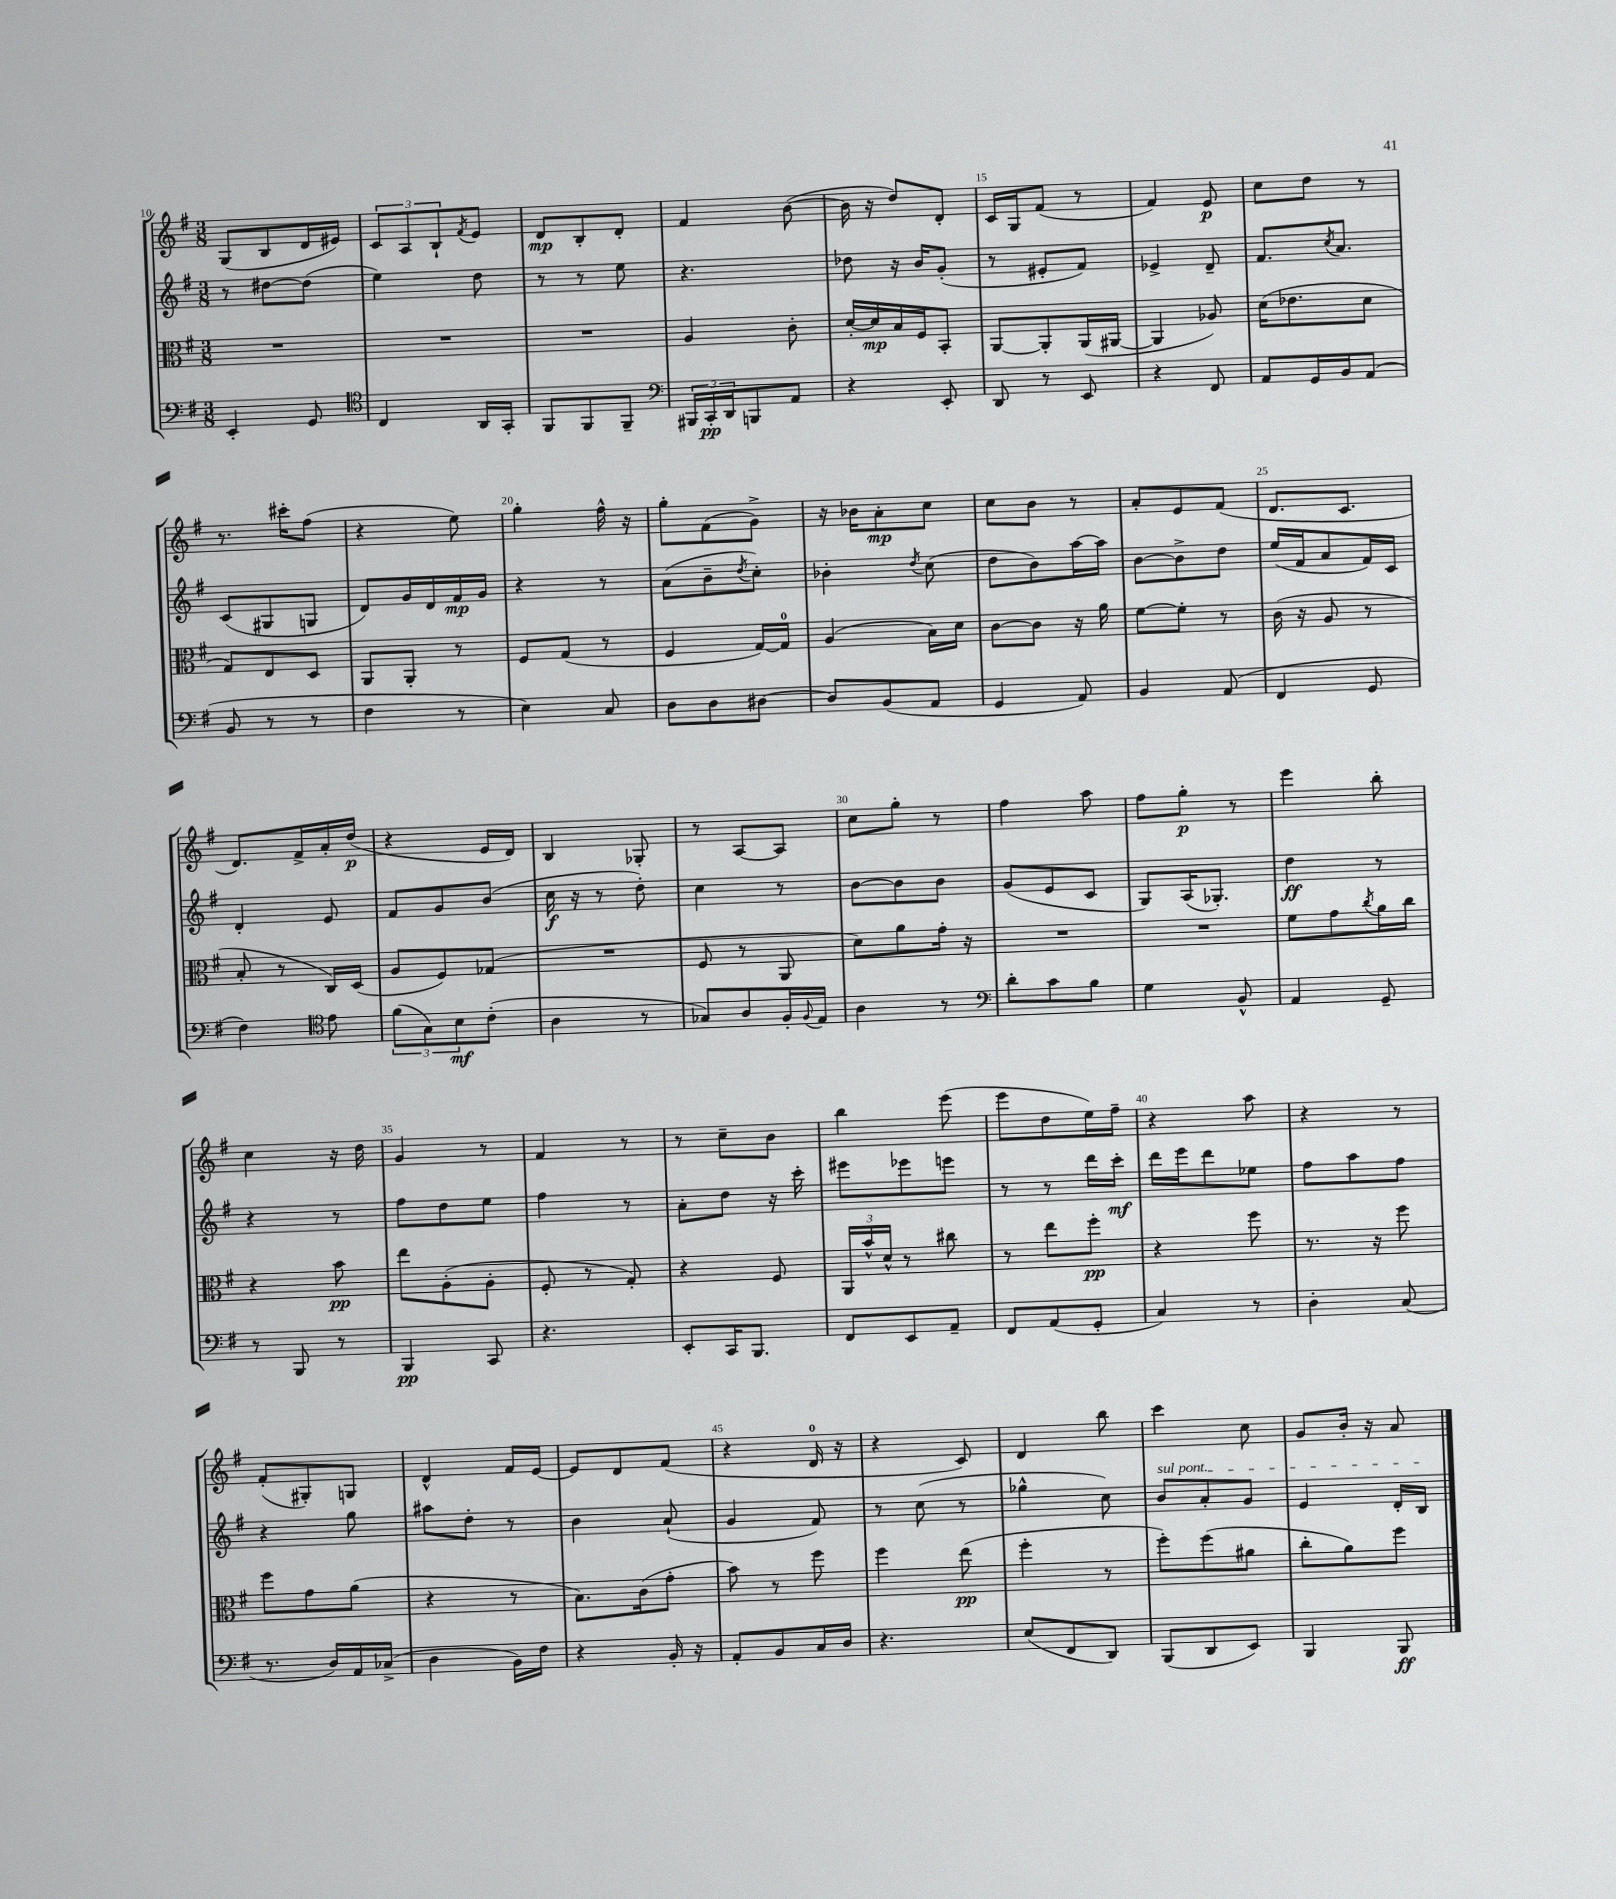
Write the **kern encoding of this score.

**kern	**kern	**kern	**kern
*staff4	*staff3	*staff2	*staff1
*clefF4	*clefC3	*clefG2	*clefG2
*k[f#]	*k[f#]	*k[f#]	*k[f#]
*M3/8	*M3/8	*M3/8	*M3/8
4EE'	4.r	8r	(8G
.	.	[8dd#	8B
8GG	.	(8dd#]	16d
.	.	.	16e#)
=	=	=	=
*clefC4	*	*	*
4C	4.r	4ee)	12c
.	.	.	12A
.	.	.	12B`
.	.	.	8qf#
16AA	.	8dd	8e
16GG'	.	.	.
=	=	=	=
8FF#	4.r	8r	8d
8FF#	.	8r	8B'
8FF#~	.	8ee	8d'
=	=	=	=
*clefF4	*	*	*
24BBB#	4A	4.r	4f#
24CC'	.	.	.
24DD	.	.	.
8BBB	.	.	.
8AA	8c'	.	([8b
=	=	=	=
4r	[16d'	8dd-	16b]
.	16d]	.	16r
.	16B	16r	8dd)
.	16F#	16b	.
8EE'	8BB'	(8g'	8d'
=	=	=	=
8DD	[8AA	8r	16c
.	.	.	16G
8r	8AA']	8e#'	(8f#
8EE	(16AA	8f#)	8r
.	[16AA#	.	.
=	=	=	=
4r	4AA#]	4e-^	4f#)
8FF#	8A-)	8d~	8e
=	=	=	=
8AA	(16d	8.f#	8cc
.	8.e-	.	.
16GG	.	.	8dd
.	.	8qcc	.
16BB	.	8.a	.
(8AA	8d	.	8r
=	=	=	=
8BB	8G)	(8c	8.r
8r	8E	8G#	.
.	.	.	16ccc#'
8r	8D	8G	(8ff#
=	=	=	=
4F#	8AA	8d)	4r
.	8AA'	16g	.
.	.	16d	.
8r	8r	16f#	8ee)
.	.	16g	.
=	=	=	=
4E)	8F#	4r	4gg'
.	(8G	.	.
8C	8r	8r	16ff#^^
.	.	.	16r
=	=	=	=
8D	4F#	(8a	8gg'
8D	.	8b~	(8f#
.	.	8qdd	.
[8D#	[16G)	8cc')	8g^)
.	16G]	.	.
=	=	=	=
8D#]	(4A	4b-'	16r
.	.	.	16b-
(8BB	.	.	8a'
.	.	8qdd	.
8AA	16B)	(8cc	8cc
.	16d	.	.
=	=	=	=
4GG	[8c	8dd	8cc
.	8c]	8b)	8b
8AA)	16r	[16aa	8r
.	16a	16aa]	.
=	=	=	=
4BB	[8f#	[8b	8a'
.	8f#']	8b^]	8e
(8AA	8r	8dd	(8f#
=	=	=	=
4FF#	(16c	(16ee	8.d
.	16r	16f#	.
.	8A	8a	.
.	.	.	8.c
8GG	8r	16f#)	.
.	.	16c	.
=	=	=	=
4F#)	8B'	4d'	8.d)
.	8r	.	.
.	.	.	16f#^
*clefC4	*	*	*
8e	16C)	8e	16a'
.	(16D	.	(16dd
=	=	=	=
(12f#	8A	8f#	4r
12G)	.	.	.
.	8F#)	8g	.
12B	.	.	.
(8c'	(8G-	(8b	16e
.	.	.	16d)
=	=	=	=
4A	4.r	16cc	4B
.	.	16r	.
.	.	8r	.
8r	.	8dd')	8G-'
=	=	=	=
8G-)	8F#	4cc	8r
8A	8r	.	[8A
16F#'	8AA	8r	8A]
8qqF#	.	.	.
16E	.	.	.
=	=	=	=
4A	8d)	[8b	8cc
.	8a	8b]	8gg'
8r	16g'	8b	8r
.	16r	.	.
=	=	=	=
*clefF4	*	*	*
8d'	4.r	(8g	4ff#
8c	.	8e	.
8B	.	8c	8aa
=	=	=	=
4G	4.r	8G)	8ff#
.	.	(16A	8gg'
.	.	8.G-')	.
8BB^^	.	.	8r
=	=	=	=
4AA	8f#	4dd	4eee
.	8g	.	.
.	8qcc	.	.
8GG~	16a	8r	8bb'
.	16cc	.	.
=	=	=	=
8r	4r	4r	4cc
8BBB	.	.	.
8r	8b	8r	16r
.	.	.	16dd
=	=	=	=
4BBB	8ee	8ff#	4g
.	(8A'	8dd	.
8CC	8A'	8ee	8r
=	=	=	=
4.r	8F#'	4ff#	4f#
.	8r	.	.
.	8G')	8r	8r
=	=	=	=
8EE'	4r	8a'	8r
16CC	.	8dd	8cc~
8.BBB	.	.	.
.	8F#	16r	8b
.	.	16ccc'	.
=	=	=	=
8FF#	24AA	8eee#	4bb
.	24b^^	.	.
.	24d^^	.	.
8EE	8r	8eee-	.
8AA~	8cc#	8eee	(8eee
=	=	=	=
8FF#	8r	8r	8eee
(8AA	8ee	8r	8dd
8GG'	8ff#'	16ddd	16ee)
.	.	16ccc'	16ff#~
=	=	=	=
4C)	4r	16ddd	4r
.	.	16eee	.
.	.	8ddd	.
8r	8ff#	8ee-	8aa
=	=	=	=
4D'	8.r	8ff#	4r
.	.	8aa	.
.	16r	.	.
(8C	8ff#	8ff#	8r
=	=	=	=
8.r	8ff#	4r	(8f#'
.	8g	.	8G#')
16D)	.	.	.
16AA	(8a	8gg	8G
(16C-^	.	.	.
=	=	=	=
4D	4r	8aa#	4d^^
.	.	8dd'	.
16BB)	8r	8r	16f#
16F#	.	.	[16e
=	=	=	=
4r	8.B)	4b	8e]
.	.	.	8d
.	(16c	.	.
16BB'	8g'	(8a`	(8f#
16r	.	.	.
=	=	=	=
8AA'	8b)	4g	4r
8BB	8r	.	.
16C	8ff#	8f#)	16d
16D	.	.	16r
=	=	=	=
4.r	4ff#	8r	4r
.	.	(8cc	.
.	(8ee	8r	8c)
=	=	=	=
(8E	4ff#'	4gg-^^	4d
8FF#	.	.	.
8DD)	8r	8cc)	8bb
=	=	=	=
(8BBB	8ff#')	8b	4ccc
8DD	(8ff#	8a'	.
8EE)	8a#	8g	8cc
=	=	=	=
4BBB	8cc'	4e	8g
.	8a)	.	16b'
.	.	.	16r
8BBB	8ff#	16d'	8a
.	.	16B	.
==	==	==	==
*-	*-	*-	*-
